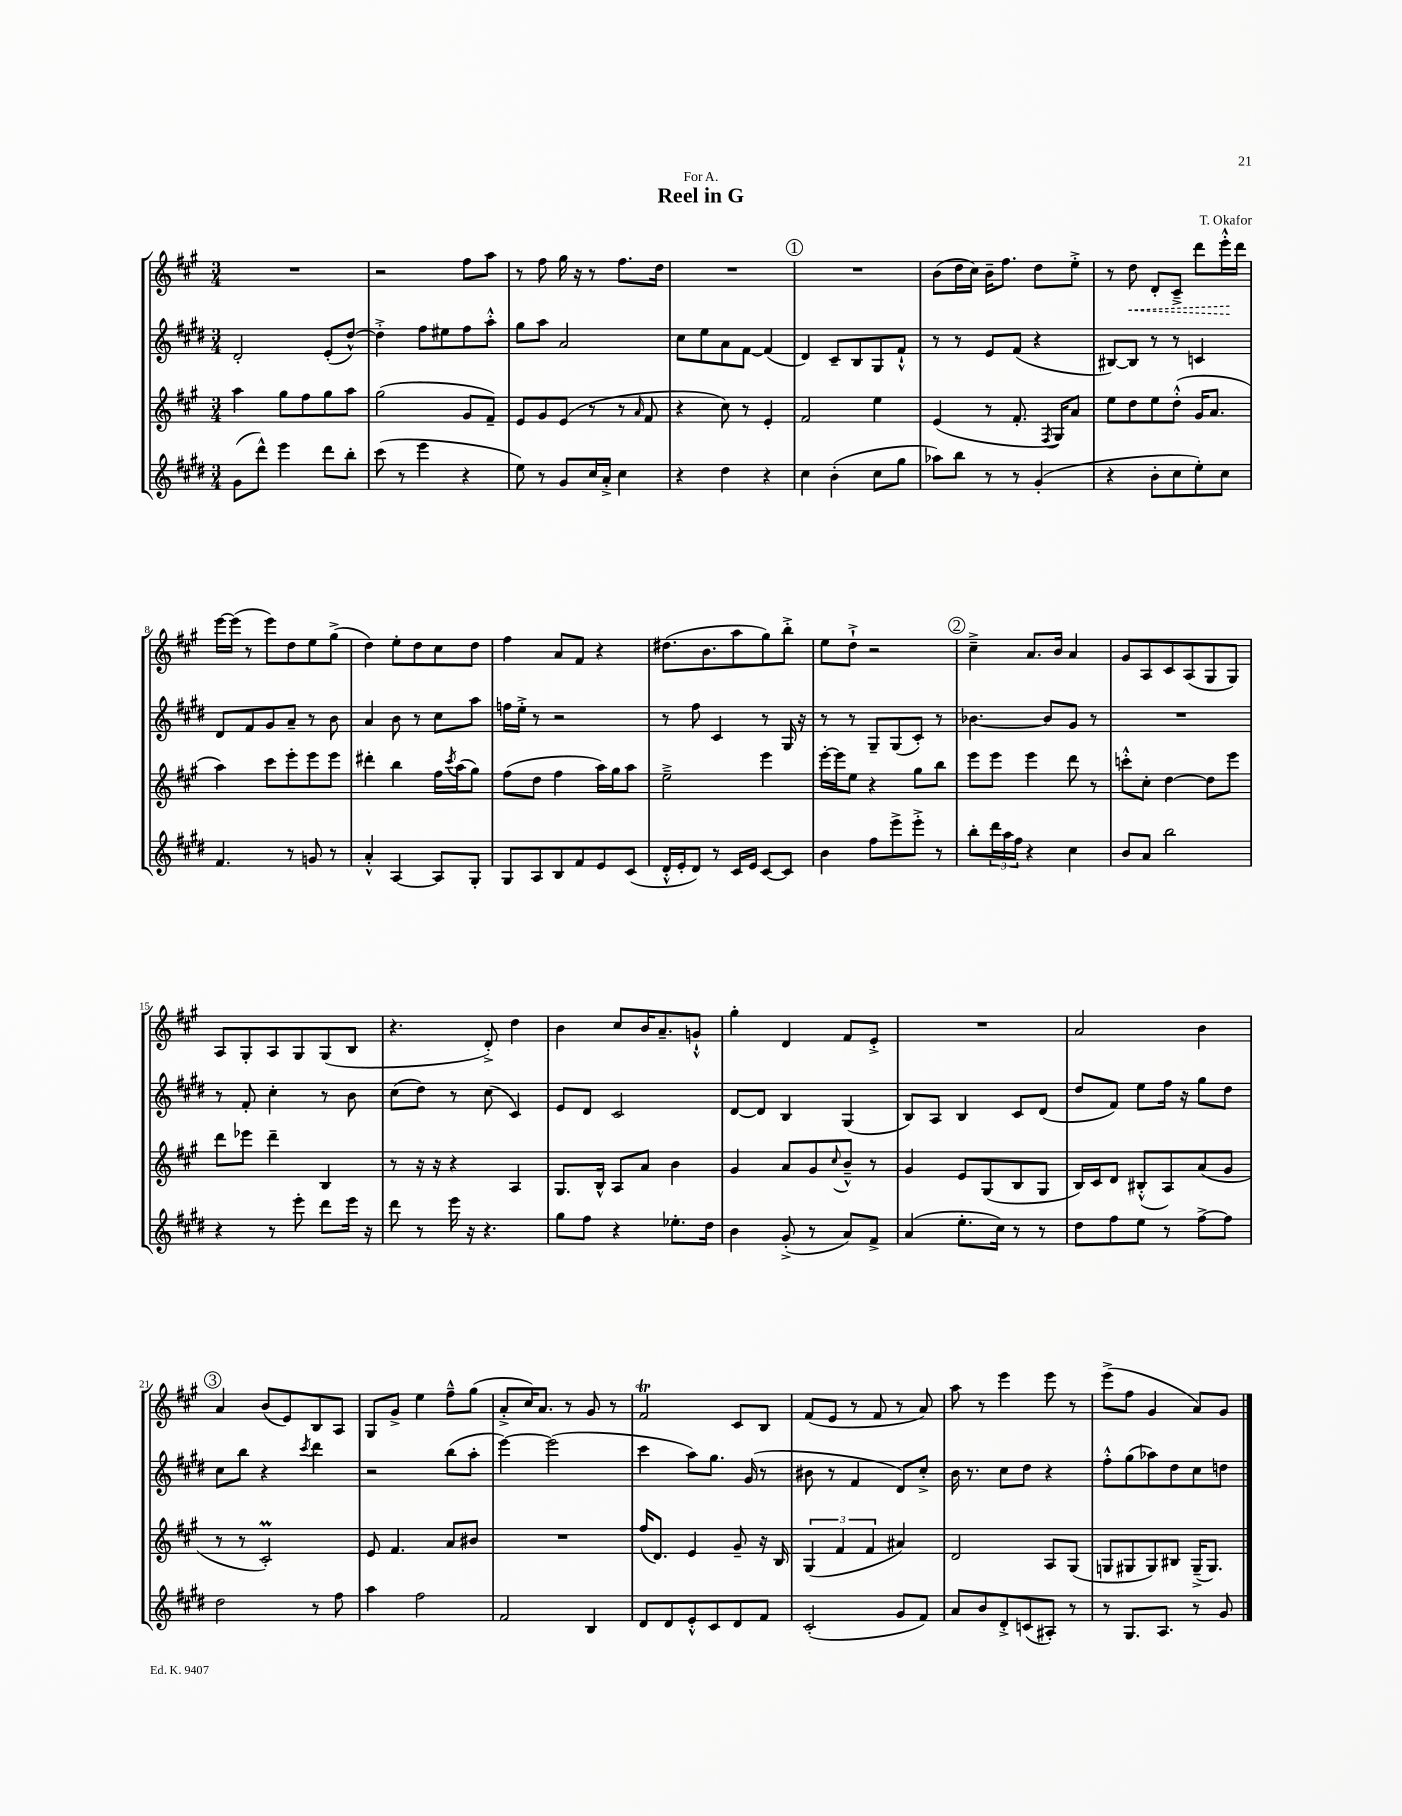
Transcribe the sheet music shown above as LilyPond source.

\header { title = "Reel in G" composer = "T. Okafor" dedication = "For A." }
<<
\new StaffGroup <<
\new Staff = "s0" {
    \clef treble \key a \major \numericTimeSignature \time 3/4
    R2. |
    r2 fis''8 a''8 |
    r8 fis''8 gis''16 r16 r8 fis''8. d''16 |
    R2. |
    \mark \markup { \circle "1" } R2. |
    b'8( d''16 cis''16) b'16-- fis''8. d''8 e''8-.-> |
    r8 \once \override Hairpin.style = #'dashed-line d''8\< d'8-. cis'8---> d'''8 e'''16-.-^\! d'''16 |
    e'''16~ e'''16( r8 e'''8) d''8 e''8 gis''8->( |
    d''4) e''8-. d''8 cis''8 d''8 |
    fis''4 a'8 fis'8 r4 |
    dis''8.( b'8. a''8 gis''8) b''8-.-> |
    e''8 d''8-!-> r2 |
    \mark \markup { \circle "2" } cis''4---> a'8. b'16 a'4 |
    gis'8 a8 cis'8 a8( gis8 gis8) |
    a8 gis8-. a8 gis8 gis8( b8 |
    r4. d'8-.->) d''4 |
    b'4 cis''8 b'16 a'8.-- g'8-!-^ |
    gis''4-. d'4 fis'8 e'8-.-> |
    R2. |
    a'2 b'4 |
    \mark \markup { \circle "3" } a'4 b'8( e'8) b8 a8 |
    gis8 gis'8-> e''4 fis''8---^ gis''8( |
    a'8-.-> cis''16) a'8. r8 gis'8 r8 |
    fis'2\trill cis'8 b8 |
    fis'8( e'8 r8 fis'8 r8 a'8) |
    a''8 r8 e'''4 e'''8 r8 |
    e'''8->( fis''8 gis'4 a'8) gis'8 \bar "|." |
}
\new Staff = "s1" {
    \clef treble \key e \major \numericTimeSignature \time 3/4
    dis'2-. e'8-.( dis''8~-^) |
    dis''4-.-> fis''8 eis''8 fis''8 a''8-.-^ |
    gis''8 a''8 a'2 |
    cis''8 e''8 a'8 fis'8~ fis'4( |
    \mark \markup { \circle "1" } dis'4) cis'8-- b8 gis8 fis'8-!-^ |
    r8 r8 e'8 fis'8( r4 |
    bis8~) bis8 r8 r8 c'4 |
    dis'8 fis'8 gis'8 a'8-- r8 b'8 |
    a'4 b'8 r8 cis''8 a''8 |
    f''16 e''16-.-> r8 r2 |
    r8 fis''8 cis'4 r8 gis16 r16 |
    r8 r8 gis8-- gis8( cis'8-.) r8 |
    \mark \markup { \circle "2" } bes'4.~ bes'8 gis'8 r8 |
    R2. |
    r8 fis'8-. cis''4-. r8 b'8 |
    cis''8( dis''8) r8 cis''8( cis'4) |
    e'8 dis'8 cis'2 |
    dis'8~ dis'8 b4 gis4( |
    b8) a8 b4 cis'8 dis'8( |
    dis''8 fis'8) e''8 fis''16 r16 gis''8 dis''8 |
    \mark \markup { \circle "3" } cis''8 b''8 r4 \acciaccatura { cis'''8 } dis'''4 |
    r2 b''8( a''8-. |
    e'''4~) e'''2( |
    cis'''4 a''8) gis''8. gis'16( r8 |
    bis'8 r8 fis'4 dis'8) cis''8-.-> |
    b'16 r8. cis''8 dis''8 r4 |
    fis''8-.-^ gis''8( aes''8) dis''8 cis''8 d''8 \bar "|." |
}
\new Staff = "s2" {
    \clef treble \key a \major \numericTimeSignature \time 3/4
    a''4 gis''8 fis''8 gis''8 a''8 |
    gis''2( gis'8 fis'8--) |
    e'8 gis'8 e'8( r8 r8 \grace { a'16 } fis'8 |
    r4 cis''8) r8 e'4-. |
    \mark \markup { \circle "1" } fis'2 e''4 |
    e'4( r8 fis'8.-. \acciaccatura { fis8 } gis16) a'8 |
    e''8 d''8 e''8 d''8-.-^( gis'16 a'8. |
    a''4) cis'''8 e'''8-. e'''8 e'''8 |
    dis'''4-. b''4 fis''16 \acciaccatura { cis'''8 } a''16( gis''8) |
    fis''8( d''8 fis''4 a''16) gis''16 a''8 |
    e''2---> e'''4 |
    e'''16~-. e'''16 e''8 r4 gis''8 b''8 |
    \mark \markup { \circle "2" } e'''8 e'''8 e'''4 d'''8 r8 |
    c'''8-.-^ cis''8-. d''4~ d''8 e'''8 |
    d'''8 ees'''8 d'''4-- b4 |
    r8 r16 r16 r4 a4 |
    gis8. b16-^ a8 a'8 b'4 |
    gis'4 a'8 gis'8 \appoggiatura { cis''8 } b'8---^ r8 |
    gis'4 e'8 gis8( b8 gis8 |
    b16) cis'16 d'8 bis8-.-^( a8) a'8( gis'8 |
    \mark \markup { \circle "3" } r8 r8 cis'2-.\prall) |
    e'8 fis'4. a'8 bis'8 |
    R2. |
    fis''16( d'8.) e'4 gis'8-- r16 b16 |
    \tuplet 3/2 { gis4( fis'4 fis'4 } ais'4) |
    d'2 a8 gis8( |
    g8 gis8 gis8) bis8 gis16--->( gis8.) \bar "|." |
}
\new Staff = "s3" {
    \clef treble \key e \major \numericTimeSignature \time 3/4
    gis'8( dis'''8-^) e'''4 dis'''8 b''8-. |
    cis'''8( r8 e'''4 r4 |
    e''8) r8 gis'8 cis''16 a'16-.-> cis''4 |
    r4 dis''4 r4 |
    \mark \markup { \circle "1" } cis''4 b'4-.( cis''8 gis''8 |
    aes''8) b''8 r8 r8 gis'4-.( |
    r4 b'8-. cis''8 e''8-.) cis''8 |
    fis'4. r8 g'8 r8 |
    a'4-.-^ a4~ a8 gis8-. |
    gis8 a8 b8 fis'8 e'8 cis'8( |
    dis'16-.-^ e'16-. dis'8) r8 cis'16 e'16 cis'8~ cis'8 |
    b'4 fis''8 e'''8-> e'''8-.-> r8 |
    \mark \markup { \circle "2" } b''8-. \tuplet 3/2 { dis'''16 a''16 fis''16 } r4 cis''4 |
    b'8 a'8 b''2 |
    r4 r8 e'''8-. dis'''8 e'''16 r16 |
    dis'''8 r8 e'''16 r16 r4. |
    gis''8 fis''8 r4 ees''8.-. dis''16 |
    b'4 gis'8-.->( r8 a'8) fis'8-> |
    a'4( e''8.-. cis''16) r8 r8 |
    dis''8 fis''8 e''8 r8 fis''8~-> fis''8 |
    \mark \markup { \circle "3" } dis''2 r8 fis''8 |
    a''4 fis''2 |
    fis'2 b4 |
    dis'8 dis'8 e'8-.-^ cis'8 dis'8 fis'8 |
    cis'2-.( gis'8 fis'8) |
    a'8 b'8 dis'8-.-> c'8( ais8-.) r8 |
    r8 gis8. a8. r8 gis'8 \bar "|." |
}
>>
>>
